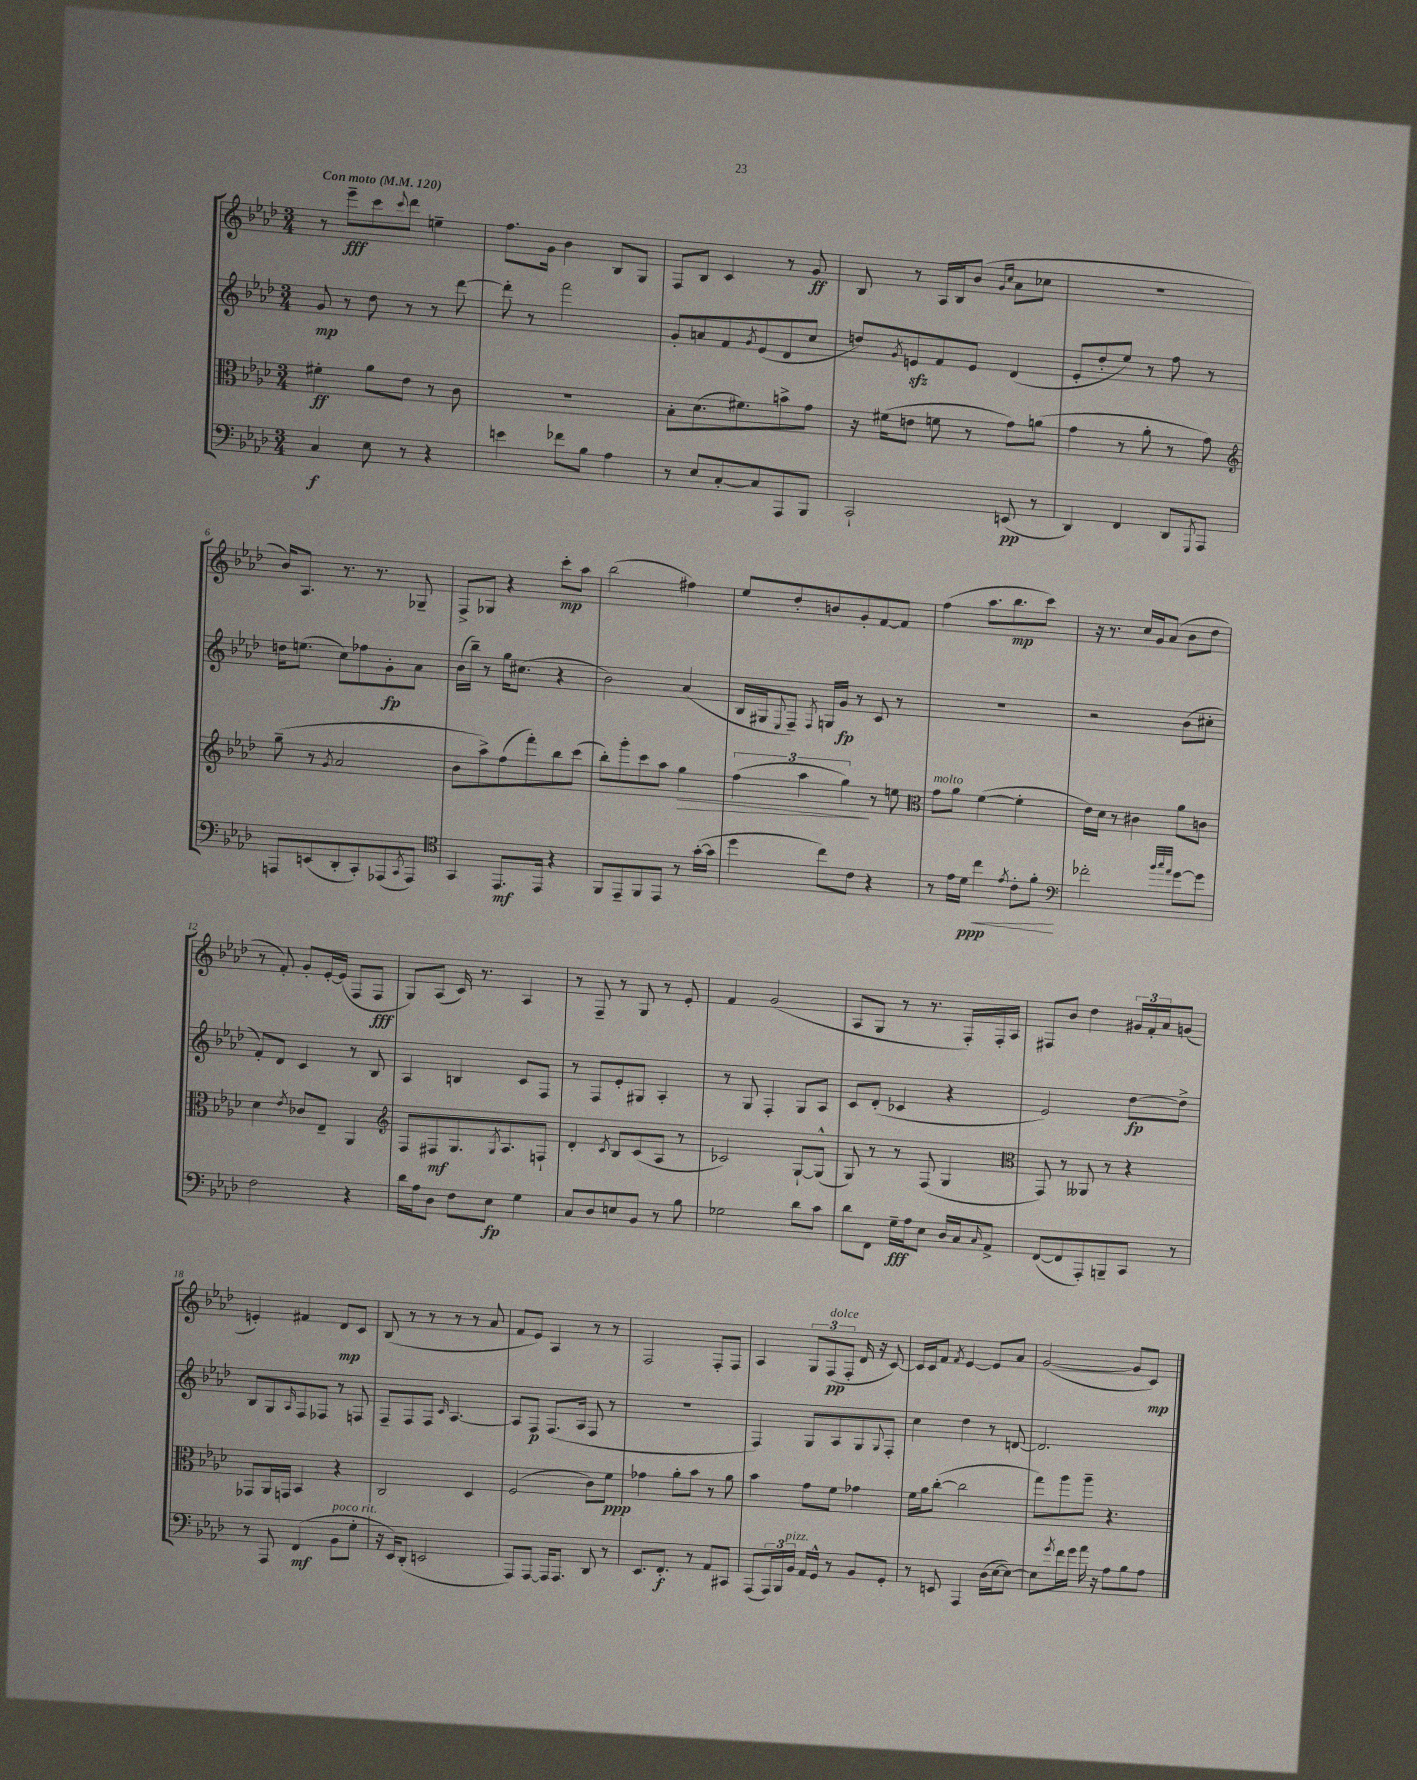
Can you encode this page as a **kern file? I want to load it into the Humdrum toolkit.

**kern	**kern	**kern	**kern
*staff4	*staff3	*staff2	*staff1
*clefF4	*clefC3	*clefG2	*clefG2
*k[b-e-a-d-]	*k[b-e-a-d-]	*k[b-e-a-d-]	*k[b-e-a-d-]
*M3/4	*M3/4	*M3/4	*M3/4
*MM120	*MM120	*MM120	*MM120
4C	4f#'	8g	8r
.	.	8r	8eee-~
8E-	8a-	8dd-	8ccc
.	.	.	8qqccc
8r	8e-	8r	8ddd-
4r	8r	8r	4ee~
.	8c	[8ddd-	.
=	=	=	=
4e	2.r	8ddd-']	8.ff
.	.	8r	.
.	.	.	16g
8f-	.	2fff	4b-
8B-	.	.	.
4A-	.	.	8B-
.	.	.	8G
=	=	=	=
8r	8B-'	8g'	8F
8E-	(8.d-	8a	8B-
[8C'	.	8f	4c
.	8.f#)	.	.
.	.	8qg	.
8C]	.	(8e-	.
8AAA-	8b^	8d-	8r
8BBB-	8g	8cc	8g
=	=	=	=
2CC`	16r	8dd)	8B-
.	(16f#	.	.
.	.	8qg	.
.	8e	8e	8r
.	8f	8f	16A-
.	.	.	16B-
.	8r	8e	(8b-
.	.	.	16qqg
.	.	.	16qqcc
(8EE	8g)	(4d-	8a-
8r	(8a	.	8cc-
=	=	=	=
4DD-)	4g	8e-'	2.r
.	.	8dd-'	.
4FF	8r	8ee-)	.
.	8a-'	8r	.
8DD-	8r	8ff	.
8qGGG	.	.	.
8AAA-	8g)	8r	.
=	=	=	=
*	*clefG2	*	*
8AAA	(8gg~	16dd	16b-)
.	.	(8.ee	8.A-
(8EE	8r	.	.
.	8qg	.	.
8DD-'	2a-	8cc)	8.r
8CC')	.	8ff-	.
.	.	.	8.r
(8AAA-	.	8g'	.
8qCC	.	.	.
8AAA-)	.	8a-	8G-~
=	=	=	=
*clefC4	*	*	*
4GG	8b-	(16b-	8F^
.	.	16bb-~)	.
.	8aa-^)	8r	8G-
8.EE-	(8ff	16gg	4r
.	.	(8.cc#	.
.	8fff')	.	.
16EE-	.	.	.
4r	8bb-	4r	8ccc'
.	(8ccc	.	8aa-
=	=	=	=
8FF	8bb-')	2b-)	(2bb-
8EE-~	8ggg'	.	.
8FF	8ccc	.	.
8EE-	8aa-	.	.
8r	4gg	(4a-	4ff#)
([16g'	.	.	.
16g]	.	.	.
=	=	=	=
4dd-	(6ff	16B-	8ee-
.	.	16G#	.
.	.	8qqE-	.
.	.	8F~)	8dd-'
.	6aa-	.	.
.	.	8qF	.
8cc)	.	16G	8b
.	.	16g	.
.	6gg)	.	.
8c	.	8r	8g'
4r	8r	8c	[8f
.	8ee	8r	8f]
=	=	=	=
*	*clefC3	*	*
8r	8g	2.r	(4ff
16e-	8a-	.	.
16d-	.	.	.
4cc	([4f	.	8.aa-
.	.	.	8.bb-
8qe-	.	.	.
8c'	4f']	.	.
8f'	.	.	8ccc)
=	=	=	=
*clefF4	*	*	*
2f-'	16e-)	2r	16r
.	16d-	.	8.r
.	8r	.	.
.	4c#	.	16cc
.	.	.	16g
.	.	.	(8a-
32qqb-	.	.	.
32qqcc	.	.	.
32qqa-	.	.	.
[8g	8a-	(8b-	8b-
8g]	8c	8cc#'	8dd-
=	=	=	=
2F	4d-	8f')	8r
.	.	8d-	8f')
.	8qe-	.	.
.	8c-	4c	8g'
.	8E-~	.	[16e-'
.	.	.	(16e-]
4r	4AA-	8r	8F
.	.	8B-	8F
=	=	=	=
*	*clefG2	*	*
16d-	8F	4A-	8G)
16A-	.	.	.
8D-	8F#	.	(8A-
8F	8.G	4B	16c)
.	.	.	8.r
8E-	.	.	.
.	8qG	.	.
.	8.A-	.	.
4G	.	8c	4A-
.	8F`	8F	.
=	=	=	=
8C	4d-'	8r	8r
8D-	.	8F	8F~
.	8qc	.	.
8E	8B-	8e-'	8r
8BB-	(8c	8G#	8G
8r	8A-	4A-'	8r
8B-	8r	.	8e-'
=	=	=	=
2G-	2c-)	8r	4f
.	.	8G	.
.	.	4F'	(2g
8d-	[8G`	8G	.
8c	(8G^^]	8A-	.
=	=	=	=
8d-	8G)	8c	8A-
8FF	8r	(8d-'	8G
16G~	8r	4c-	8r
16A-	.	.	.
8E-	(8F	.	8.r
16D-	4G	4r	.
16C	.	.	16F')
16qqC	.	.	.
8AA-^	.	.	16F'
.	.	.	16A-
=	=	=	=
*	*clefC3	*	*
([8FF	8GG)	2e-)	8F#
8FF]	8r	.	8b-
8AAA-')	8AA--	.	4dd-
8BBB~	8r	.	.
8CC	4r	[8dd-	24g#
.	.	.	24f'
.	.	.	24a-
8r	.	8dd-^]	(8g
=	=	=	=
8r	8GG-	8B-	4e')
8AAA-	16AA-	8G	.
.	16GG	.	.
.	.	16qqA-	.
(4FF	4BB-	8F	4f#
.	.	8F-	.
8BB-	4r	8r	8d-
8G'	.	8F	8c
=	=	=	=
16r	2C	8F~	(8B-
16EE-)	.	.	.
(8DD-'	.	8F	8r
2EE	.	8F	8r
.	.	16qqc	.
.	.	[4.A-	8r
.	4D-	.	8r
.	.	.	8a-
=	=	=	=
8AAA-)	(2F	8A-]	8f
[8AAA-	.	8F	8e-)
16AAA-]	.	(8.F	4A-
8.AAA-	.	.	.
.	.	16A-	.
8DD-	8c)	8F	8r
8r	8f	8r	8r
=	=	=	=
8.EE-	4g-	2.r	2F
8.FF'	.	.	.
.	8a-'	.	.
8r	8b-	.	.
8AA-	8r	.	8F'
8CC#	8a-	.	8F
=	=	=	=
(8AAA-	4b-	4F)	4A-
24AAA-)	.	.	.
24BBB-	.	.	.
24BB-	.	.	.
16AA-	8g	8G	12G
16GG^^	.	.	.
.	.	.	(12F
8r	8f	8A-	.
.	.	.	12F'
8BB-	4g-	8G	16d-
.	.	.	16r
.	.	8qqG	.
8GG'	.	8F'	[8c)
=	=	=	=
8r	16f	4cc	16c]
.	16a-	.	16c
8EE	([8cc'	.	8f
.	.	.	8qf
4AAA-	2cc]	4dd-	[4e-
(16D-	.	8r	8e-]
[16E-	.	.	.
8E-_)	.	[8d	8a-
=	=	=	=
8E-]	8gg)	2.d]	([2g
8qg	.	.	.
16f	8aa-	.	.
16g	.	.	.
16a-	8aa-~	.	.
16r	.	.	.
8A-	4.r	.	.
8B-	.	.	8g]
8A-	.	.	8c)
==	==	==	==
*-	*-	*-	*-
